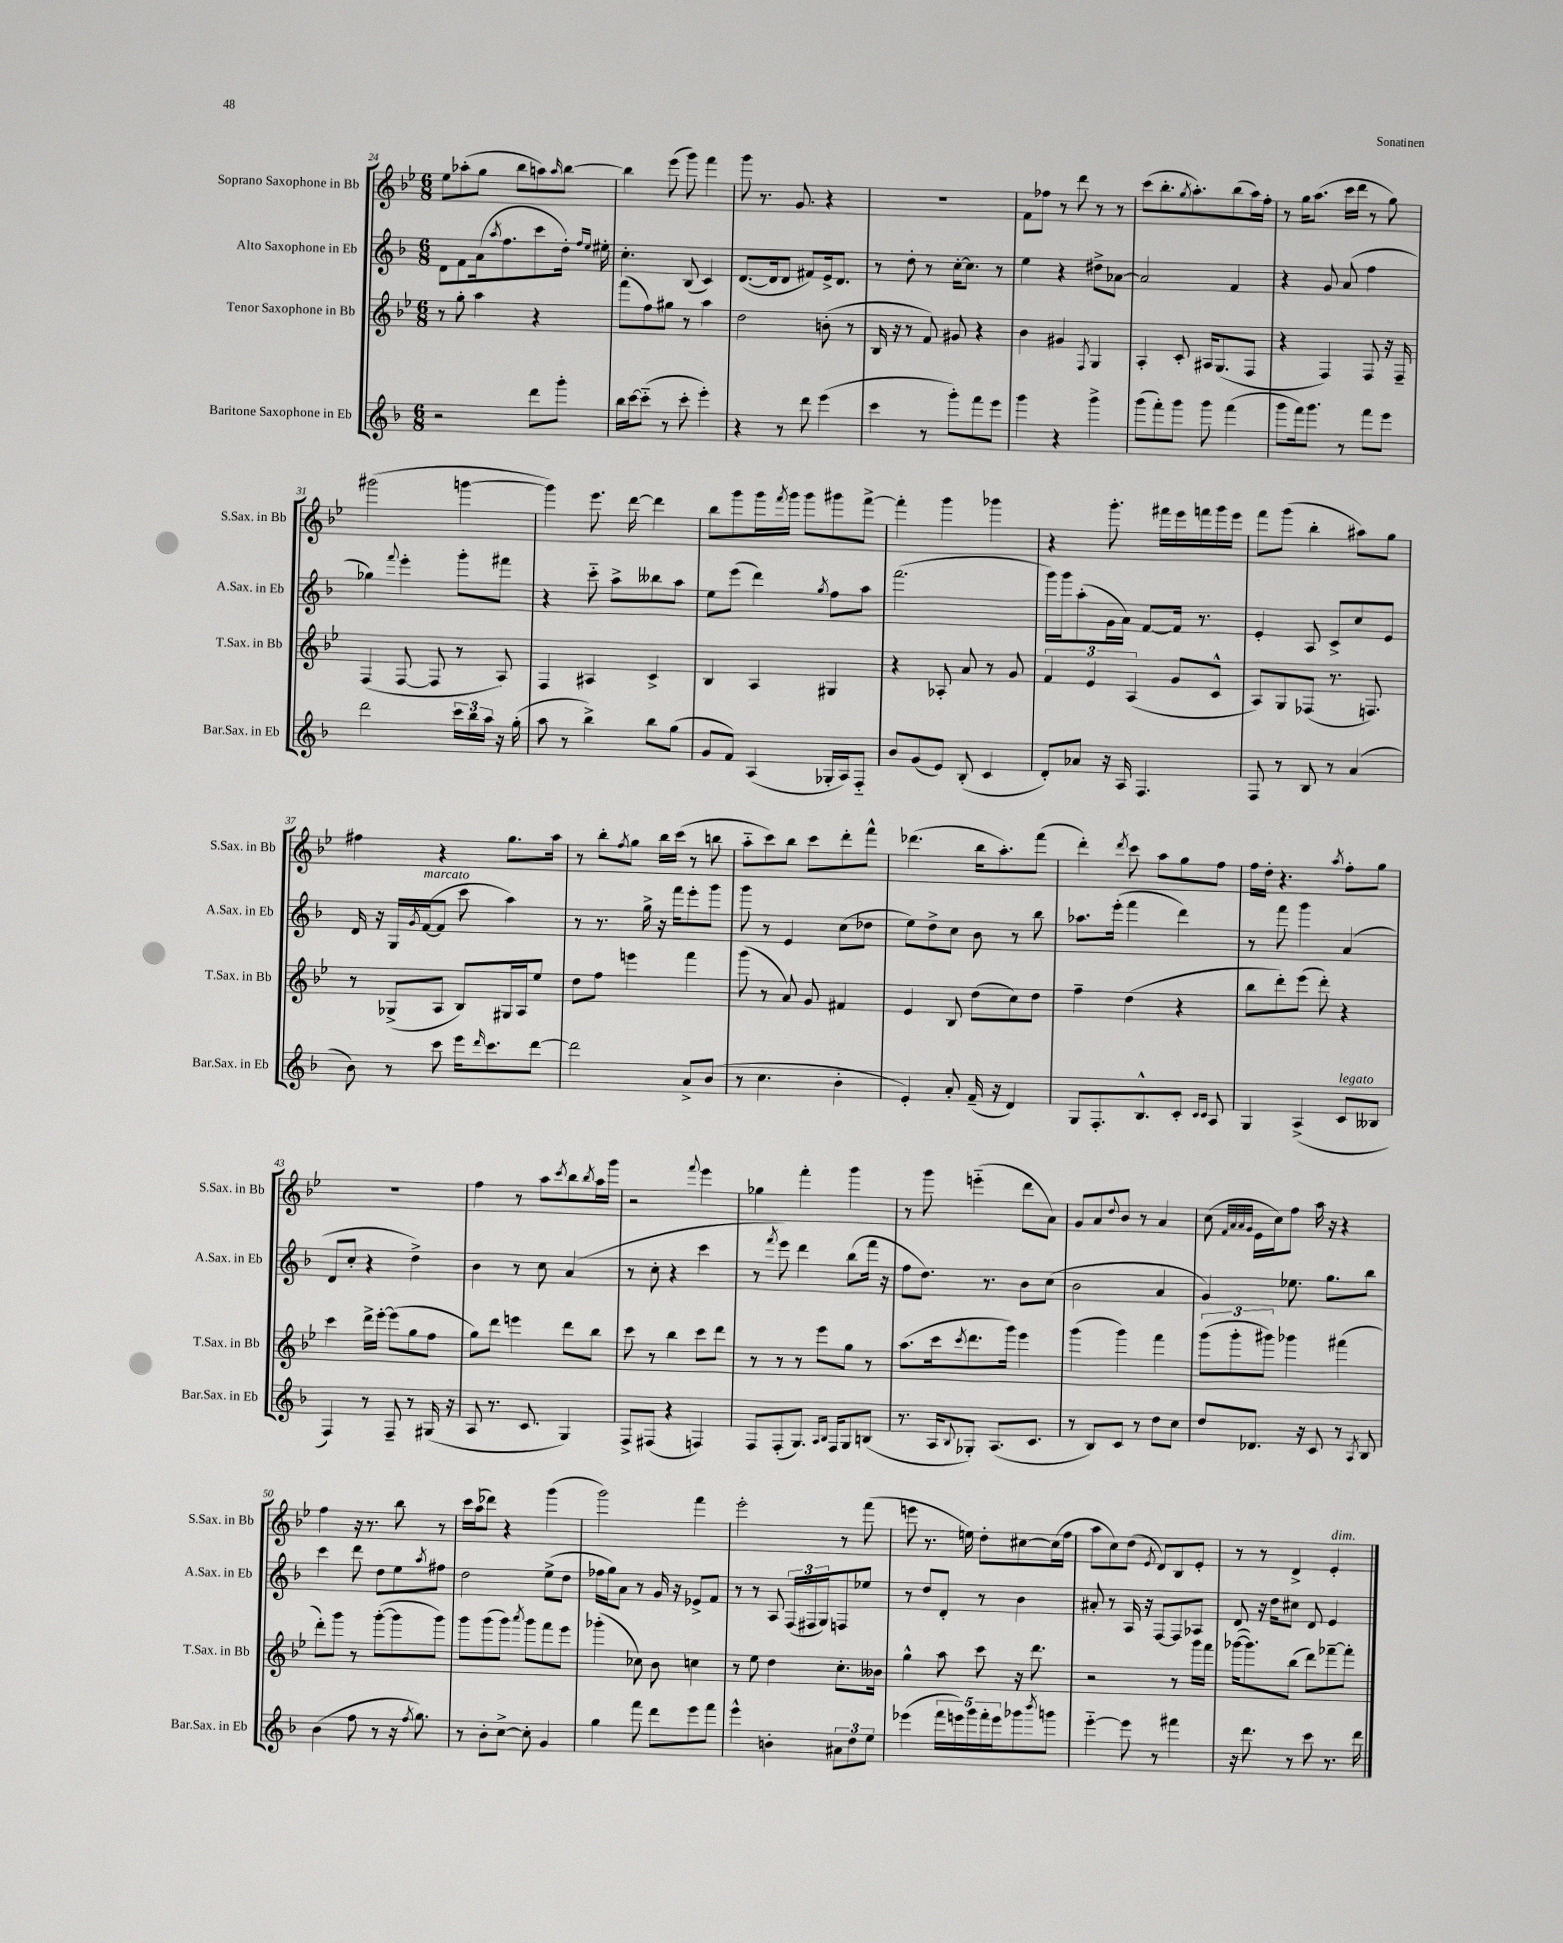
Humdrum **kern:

**kern	**kern	**kern	**kern
*staff4	*staff3	*staff2	*staff1
*clefG2	*clefG2	*clefG2	*clefG2
*k[b-]	*k[b-e-]	*k[b-]	*k[b-e-]
*M6/8	*M6/8	*M6/8	*M6/8
2r	8r	8d	8ee-
.	8gg'	8f	(8aa-'
.	4aa	(16a	8gg
.	.	8qaa	.
.	.	8.ff	.
.	.	.	8bb-
8ddd	4r	8ccc	8aa)
.	.	.	16qqaa
8ggg'	.	16dd')	[8bb-
.	.	16qqff	.
.	.	16qqee	.
.	.	16ee#'	.
=	=	=	=
16bb-	(8fff	4.cc'	4bb-]
[16ccc	.	.	.
(8ccc'~]	8ff)	.	.
8r	8gg#	.	(8eee-
8ccc'	8r	(8B-	8ggg)
4eee')	4aa	4c)	4fff
=	=	=	=
4r	2dd	([8.d	8ggg
.	.	.	8.r
.	.	16d]	.
8r	.	8d	.
.	.	.	8.g
8ddd	.	8f#)	.
(4eee	(8b'	16e^	4r
.	.	8.d	.
.	8r	.	.
=	=	=	=
4ccc	16B-	8r	2.r
.	16r	.	.
.	8r	8dd'	.
8r	8f)	8r	.
8ggg')	8g#	[16cc'	.
.	.	8.cc]	.
8fff	4r	.	.
8eee	.	8r	.
=	=	=	=
4ggg	4b-	4ee	8f
.	.	.	8ff-
4r	4g#	4r	8r
.	.	.	8ddd
.	8qF	.	.
4ggg^	4G	8dd#^	8r
.	.	[8a-	8r
=	=	=	=
(8ggg	4A'	2a-]	(8ccc
8fff')	.	.	8.bb-'
8ggg	8c'	.	.
.	.	.	8qgg
.	.	.	8.aa')
8ggg	16A#	.	.
.	(8.G	.	.
(4fff	.	4f	(8bb-
.	8F	.	16aa)
.	.	.	16ff'
=	=	=	=
8ggg	4r	4r	8r
16fff)	.	.	16gg
8.ggg	.	.	(8.aa
.	4F)	8g	.
8r	.	(8a	16ccc
.	.	.	16ddd
8fff	8F	4ff	8r
8eee	16r	.	8gg)
.	16F~	.	.
=	=	=	=
2ddd	(4F	4gg-)	(2ggg#
.	.	8qqfff	.
.	[8F	4eee'	.
.	8F]	.	.
24ccc	8r	8ggg'	[4ggg
24bb-	.	.	.
24aa	.	.	.
16r	8A)	8fff#	.
(16gg'	.	.	.
=	=	=	=
8aa	4F	4r	4ggg])
8r	.	.	.
4bb-^)	4A#	8ccc'~	8.eee-
.	.	8aa^	.
.	.	.	[16ddd
8bb-	4c^	8bb--	4ddd]
(8gg	.	8aa	.
=	=	=	=
8g	4B-	8ee	8bb-
8f)	.	(8eee	8ggg
(4A	4A	4ddd)	16ggg
.	.	.	8qfff
.	.	.	16ggg
.	.	.	8ggg
.	.	8qgg	.
16G-'	4G#	8ff	8ggg#
16A)	.	.	.
8F'~	.	8aa	[8fff^
=	=	=	=
8b-	4r	(2.fff	4fff']
(8g	.	.	.
8e)	8A-'	.	4ggg
(8B-'	8a	.	.
4c	8r	.	4ggg-
.	8g	.	.
=	=	=	=
8d')	6f	16ggg)	4r
.	.	16ggg	.
8a-	.	(8aa'	.
.	6e-	.	.
16r	.	16g	8.ggg'
16A	.	16a)	.
.	(6A	.	.
4.F	.	[8f	.
.	.	.	16fff#
.	8g	16f]	16eee-
.	.	8.r	16fff
.	8c^^	.	16ggg
.	.	.	16eee-
=	=	=	=
8F	8A)	4e'	8fff
8r	8G	.	(8ggg
8B-	(8F-	8A	4bb-'
8r	8.r	8c^	.
(4a	.	8cc	8aa#)
.	8.F)	.	.
.	.	8e	8gg
=	=	=	=
8b-)	8r	16d	4ff#
.	.	16r	.
8r	(8G-^	16G	.
.	.	8qg	.
.	.	([16f	.
8ccc	8A	8f]	4r
16eee	8B-)	8ccc	.
16qqddd	.	.	.
8.ccc	.	.	.
.	16G#	4aa)	8.gg
.	16A	.	.
[8ddd	8ee-	.	.
.	.	.	16aa
=	=	=	=
2ddd]	8dd	8r	8r
.	8ff	8.r	8bb-'
.	.	.	8qff
.	4eee	.	8gg
.	.	16gg^	.
.	.	16r	16bb-
.	.	16fff	(16ccc
8a^	4fff	8eee'	8r
(8b-	.	8ggg	8bb
=	=	=	=
8r	(8ggg	8ggg	8aa'~
4.cc	8r	8r	8ccc)
.	8a)	4e	8bb-
.	8g	.	8ccc
4b-'	4f#	(8cc	8ddd'
.	.	8dd-	8fff^^
=	=	=	=
4e')	4e-	8ee)	(4.ddd-
.	.	8dd^	.
8a'	8B-	8cc	.
(16f~	(8dd	8b-	16bb-
16r	.	.	8.aa')
4d)	8cc)	8r	.
.	8dd	8bb-	(8fff
=	=	=	=
8G	4ff~	8.aa-	4ddd')
8.F'	.	.	.
.	.	(16eee'	.
.	.	.	8qddd
.	(4dd	4fff	8ccc
8.B-^^	.	.	.
.	.	.	8aa
8c'	4r	4ddd)	8gg
16qqc	.	.	.
16qqc	.	.	.
8A	.	.	8ff
=	=	=	=
4G	8bb-	8r	16ff
.	.	.	16dd'
.	8ddd')	8fff	4.r
(4A^	(8eee-	4ggg	.
.	8ddd')	.	.
.	.	.	8qaa
8c	4r	(4a	8ff'
8B--	.	.	8gg
=	=	=	=
4F)	4ccc	8d	2.r
.	.	8cc'	.
8r	16ddd^	4r	.
.	[16eee-'	.	.
8F~	(8eee-]	.	.
8r	8gg	4dd^)	.
(16G#	8ff	.	.
16r	.	.	.
=	=	=	=
8A	8gg)	4b-	4ff
8.r	8ddd	.	.
.	4eee	8r	8r
8.c	.	.	.
.	.	8cc	8aa
.	.	.	8qccc
4G)	8ddd	(4a	8bb-
.	.	.	8qbb-
.	8bb-	.	16aa
.	.	.	16ggg
=	=	=	=
8F^	8ccc	8r	2r
(8F#	8r	8cc'	.
4r	4bb-	4r	.
.	.	.	8qqfff
4F)	8ccc	4ccc	4eee-
.	8ddd	.	.
=	=	=	=
8F	8r	8r	4gg-
.	.	8qfff	.
(8F'	8r	8eee)	.
8.G)	8r	4ddd	4fff'
.	8eee-	.	.
16qqA	.	.	.
16qqB-	.	.	.
16F	.	.	.
8G	8gg	(8bb-	4ggg
(8B	8r	16fff	.
.	.	16r	.
=	=	=	=
8.r	(8.aa	8ff	8r
.	.	8.dd)	8ggg
16A	16ccc	.	.
8qqB-	8qccc	.	.
8G-')	8.ddd	.	(4eee'~
.	.	8.r	.
(8.A	.	.	.
.	16ggg)	.	.
.	4eee-	8b-	8ddd
8.c	.	.	.
.	.	(8cc	8a)
=	=	=	=
8r	(4ggg	2b-	8g
8B-)	.	.	8a
.	.	.	8qqdd
8c	4ggg)	.	8b-
8r	.	.	8r
8dd	4fff	4a	4a
8cc	.	.	.
=	=	=	=
8dd	(12ggg	4g)	(8cc
.	12ggg'	.	.
.	.	.	32qqf
.	.	.	32qqa
.	.	.	32qqa
.	.	.	32qqg
8.d-	.	.	16e-
.	12ggg#)	.	.
.	.	.	16cc)
.	4ggg-	8.ee-	8ff
16r	.	.	.
8c	.	.	16aa
.	.	8.gg	16r
8r	(4fff#	.	4r
8qA	.	.	.
8B-	.	8bb-	.
=	=	=	=
(4b-	8ddd')	4ccc	4ff
.	8ggg	.	.
8ff	8r	8ddd	16r
.	.	.	8.r
8r	([8ggg'	8dd	.
16r	8ggg]	8ee	8bb-
8qff	.	.	.
8.gg)	.	.	.
.	.	8qaa	.
.	8ggg)	8ff#	8r
=	=	=	=
8r	8ggg	2dd	16ccc
.	.	.	(16aa
8b-'	(8ggg	.	8ddd-)
[8cc^	8ggg)	.	4r
.	8qaaa	.	.
8cc']	8ggg	.	.
4g	8fff	(8ee^	(4ggg
.	8eee-	8dd	.
=	=	=	=
4gg	(4ggg-'	16ff-	2ggg)
.	.	16gg)	.
.	.	8a	.
8fff	8cc-)	8r	.
8ddd	8b-	16g	.
.	.	16r	.
8eee	4cc	8e-^	4fff
8fff	.	8f	.
=	=	=	=
4eee^^	8r	8r	2eee-'
.	8ee-	8r	.
4b'	4dd	8A	.
.	.	(24F	.
.	.	24F#	.
.	.	24G)	.
12a#	8.cc'	8F	8r
12dd	.	.	.
.	.	8ee-	(8fff
12ee	.	.	.
.	16b--	.	.
=	=	=	=
(4eee-	4gg^^	8r	8eee
.	.	8dd	8.r
20fff	8aa	8d'	.
20eee)	.	.	.
.	.	.	16ee)
20ggg	.	.	.
.	8ccc	8r	8dd'
20fff'	.	.	.
20eee	.	.	.
8ggg-	16r	4b-	[8cc#
.	8.ddd	.	.
8qbbb-	.	.	.
8ggg	.	.	(16cc#]
.	.	.	16ff
=	=	=	=
[4eee'~	2r	8a#'	8aa
.	.	8r	8cc)
8eee]	.	16A	(8dd
.	.	16r	.
.	.	.	8qe-
8r	.	[8F	8d)
4fff#	8r	8F]	8B-
.	16ggg	8A-	8e-'
.	16fff	.	.
=	=	=	=
16r	([16ggg-	8d	8r
8.ddd	8.ggg-])	.	.
.	.	16r	8r
.	.	16dd	.
8r	(8bb-	8cc#	4d^
8ccc	8ddd)	8d	.
8.r	[8fff-~	4e	4e-'
.	8fff-']	.	.
16ddd	.	.	.
==	==	==	==
*-	*-	*-	*-
